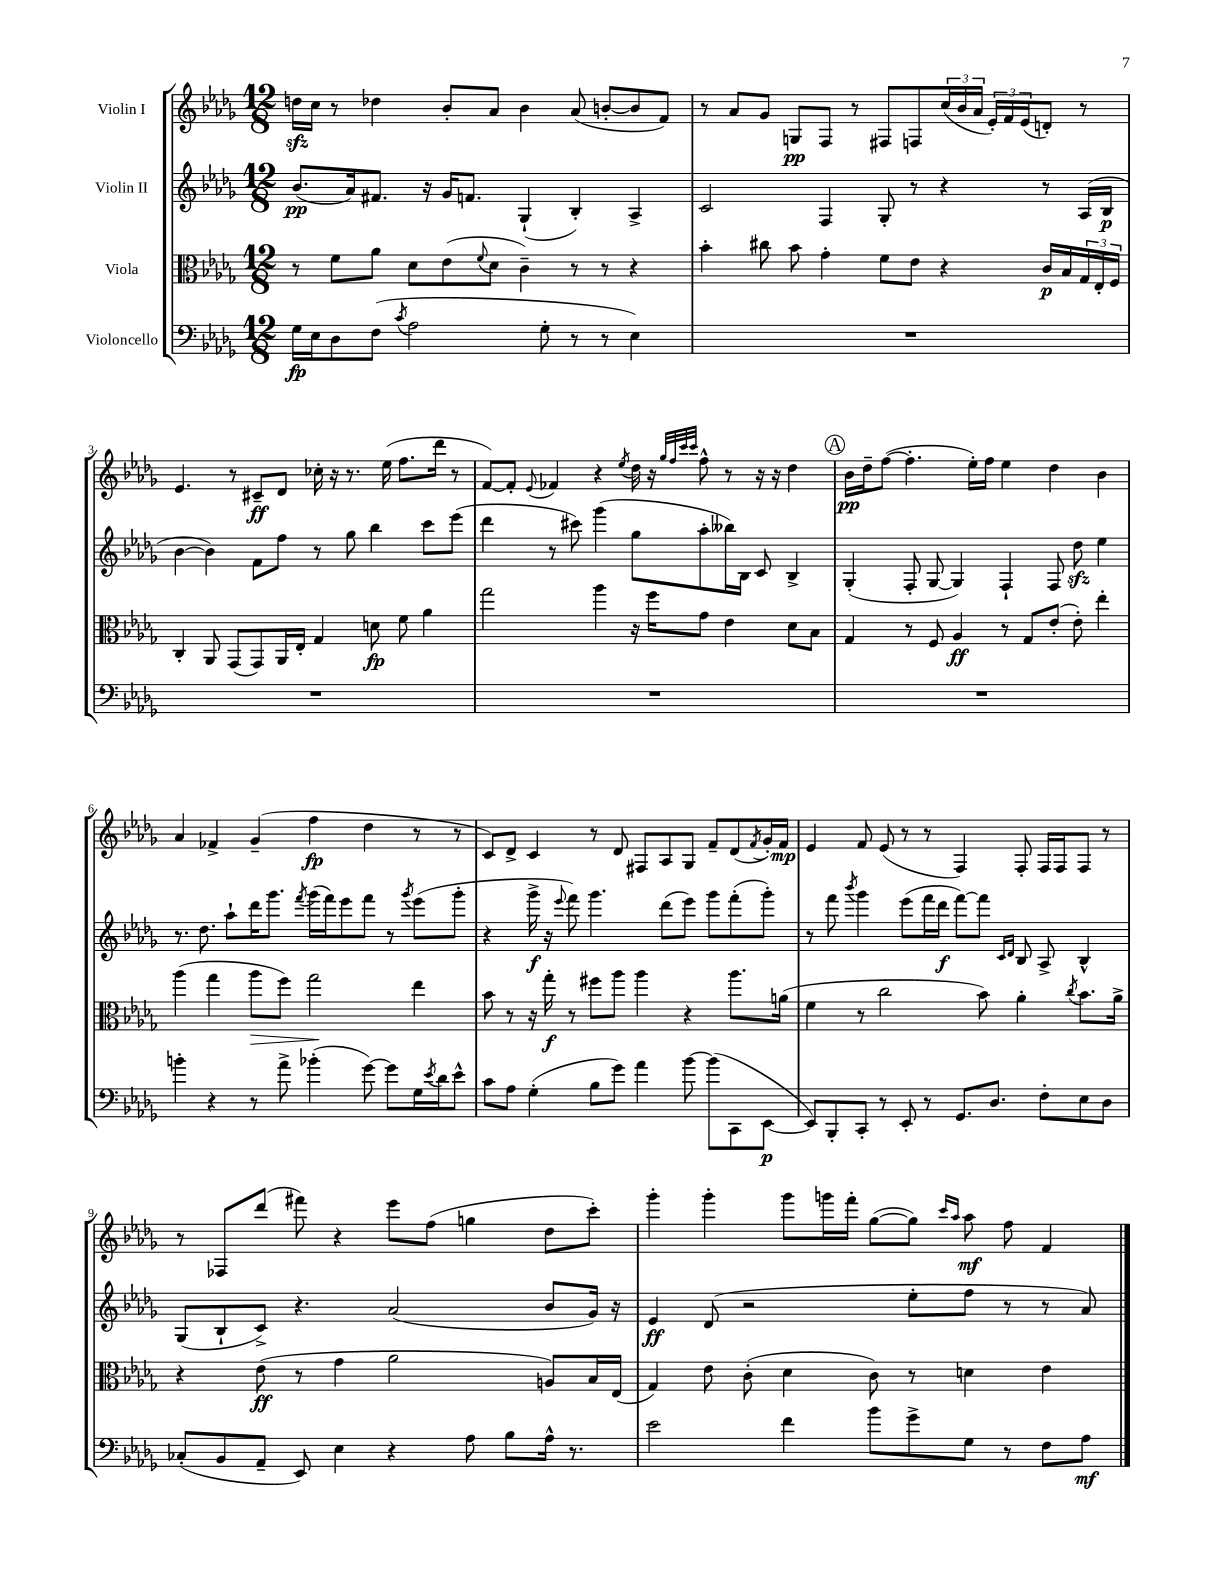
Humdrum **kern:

**kern	**dynam	**kern	**dynam	**kern	**dynam	**kern	**dynam
*part4	*part4	*part3	*part3	*part2	*part2	*part1	*part1
*staff4	*staff4	*staff3	*staff3	*staff2	*staff2	*staff1	*staff1
*I"Violoncello	*	*I"Viola	*	*I"Violin II	*	*I"Violin I	*
*clefF4	*	*clefC3	*	*clefG2	*	*clefG2	*
*k[b-e-a-d-g-]	*	*k[b-e-a-d-g-]	*	*k[b-e-a-d-g-]	*	*k[b-e-a-d-g-]	*
*M12/8	*	*M12/8	*	*M12/8	*	*M12/8	*
=1	=1	=1	=1	=1	=1	=1	=1
16G-\LL	fp	8r	.	(8.b-/L	pp	16ddnzz\LL	.
16E-\J	.	.	.	.	.	16cc\JJ	.
8D-\	.	8f\L	.	.	.	8r	.
.	.	.	.	16a-/k)	.	.	.
(8F\J	.	8a-\J	.	8.f#X/J	.	4dd-X\	.
8qc/	.	.	.	.	.	.	.
2A-\	.	8d-\L	.	.	.	.	.
.	.	.	.	16r	.	.	.
.	.	(8e-\	.	16g-/KL	.	8b-'/L	.
.	.	.	.	8.fn/J	.	.	.
.	.	8qqf/	.	.	.	.	.
.	.	8d-\J	.	.	.	8a-/J	.
.	.	4c~\)	.	(4G-`/	.	4b-\	.
8G-'\	.	.	.	.	.	.	.
8r	.	8r	.	4B-'/)	.	(8a-/	.
8r	.	8r	.	.	.	[8bn'/L	.
4E-\)	.	4r	.	4A-^/	.	8b/]	.
.	.	.	.	.	.	8f/J)	.
=2	=2	=2	=2	=2	=2	=2	=2
1.r	.	4b-'\	.	2c/	.	8r	.
.	.	.	.	.	.	8a-/L	.
.	.	8cc#X\	.	.	.	8g-/J	.
.	.	8b-\	.	.	.	8Gn/L	pp
.	.	4g-'\	.	4F/	.	8F/J	.
.	.	.	.	.	.	8r	.
.	.	8f\L	.	8G-'/	.	8F#X/L	.
.	.	8e-\J	.	8r	.	8Fn/	.
.	.	4r	.	4r	.	(24cc/L	.
.	.	.	.	.	.	24b-/	.
.	.	.	.	.	.	24a-/JJ	.
.	.	.	.	.	.	24e-'/LL)	.
.	.	.	.	.	.	24f/	.
.	.	.	.	.	.	(24e-/J	.
.	.	16c/LL	p	8r	.	8dn'/J)	.
.	.	16B-/	.	.	.	.	.
.	.	24G-/	.	(16A-/LL	.	8r	.
.	.	24E-'/	.	.	.	.	.
.	.	.	.	16B-/JJ	p	.	.
.	.	24F/JJ	.	.	.	.	.
!!LO:LB:g=z
=3	=3	=3	=3	=3	=3	=3	=3
1.r	.	4C'/	.	[4b-\	.	4.e-/	.
.	.	8AA-/	.	4b-\])	.	.	.
.	.	(8GG-/L	.	.	.	8r	.
.	.	8GG-/)	.	8f\L	.	8c#X~/L	ff
.	.	16AA-/L	.	8ff\J	.	8d-/J	.
.	.	16E-'/JJ	.	.	.	.	.
.	.	4G-/	.	8r	.	16cc-X'\	.
.	.	.	.	.	.	16r	.
.	.	.	.	8gg-\	.	8.r	.
.	.	8dn\	fp	4bb-\	.	.	.
.	.	.	.	.	.	(16ee-\	.
.	.	8f\	.	.	.	8.ff\L	.
.	.	4a-\	.	8ccc\L	.	.	.
.	.	.	.	.	.	16ddd-\Jk	.
.	.	.	.	(8eee-\J	.	8r	.
=4	=4	=4	=4	=4	=4	=4	=4
1.r	.	2gg-\	.	4ddd-\	.	[8f/L)	.
.	.	.	.	.	.	8f'/J]	.
.	.	.	.	.	.	8qqe-/	.
.	.	.	.	8r	.	4f-X/	.
.	.	.	.	8ccc#X\)	.	.	.
.	.	4aa-\	.	(4ggg-\	.	4r	.
.	.	.	.	.	.	8qee-/	.
.	.	16r	.	8gg-\L	.	16dd-\	.
.	.	16ff\KL	.	.	.	16r	.
.	.	.	.	.	.	32qqgg-/LLL	.
.	.	.	.	.	.	32qqff/	.
.	.	.	.	.	.	32qqccc/	.
.	.	.	.	.	.	32qqccc/JJJ	.
.	.	8g-\J	.	8aa-'\	.	8ff^^\	.
.	.	4e-\	.	16bb--X\L)	.	8r	.
.	.	.	.	16B-\JJ	.	.	.
.	.	.	.	8c/	.	16r	.
.	.	.	.	.	.	16r	.
.	.	8d-\L	.	4B-^/	.	4dd-\	.
.	.	8B-\J	.	.	.	.	.
!!LO:REH:place=s1:t=A
=5	=5	=5	=5	=5	=5	=5	=5
1.r	.	4G-/	.	(4G-'/	.	16b-\LL	pp
.	.	.	.	.	.	16dd-~\J	.
.	.	.	.	.	.	([8ff\J	.
.	.	8r	.	8F'/	.	4.ff'\]	.
.	.	8F/	.	[8G-/	.	.	.
.	.	4A-/	ff	4G-/])	.	.	.
.	.	.	.	.	.	16ee-'\LL)	.
.	.	.	.	.	.	16ff\JJ	.
.	.	8r	.	4F`/	.	4ee-\	.
.	.	8G-/L	.	.	.	.	.
.	.	(8e-'/J	.	8F/	.	4dd-\	.
.	.	8e-'\)	.	8dd-zz\	.	.	.
.	.	4ee-'\	.	4ee-\	.	4b-\	.
!!LO:LB:g=z
=6	=6	=6	=6	=6	=6	=6	=6
4bn'\	.	(4aa-\	.	8.r	.	4a-/	.
.	.	.	.	8.dd-\	.	.	.
4r	.	4gg-\	.	.	.	4f-X^/	.
.	.	.	.	8aa-`\L	.	.	.
!	!	!	!LO:HP:b	!	!	!	!
8r	.	8aa-\L	>	16ddd-\K	.	(4g-~/	.
.	.	.	.	8.ggg-\J	.	.	.
8a-^\	.	8ff\J)	.	.	.	.	.
.	.	.	.	8qfff/	.	.	.
(4b-X'\	.	2gg-\	.	(16ggg-\LL	.	4ff\	fp
.	.	.	.	16fff\J)	.	.	.
.	.	.	.	8eee-\	.	.	.
[8g-\)	.	.	.	8fff\J	.	4dd-\	.
8g-\L]	.	.	.	8r	.	.	.
.	.	.	.	8qggg-/	.	.	.
16G-\L	.	4ee-\	]	(8eee-\L	.	8r	.
8qe-/	.	.	.	.	.	.	.
16d-\J	.	.	.	.	.	.	.
8e-^^\J	.	.	.	8ggg-'\J	.	8r	.
=7	=7	=7	=7	=7	=7	=7	=7
8c\L	.	8b-\	.	4r	.	8c/L)	.
8A-\J	.	8r	.	.	.	8d-^/J	.
(4G-'\	.	16r	.	16ggg-^\	f	4c/	.
.	.	16gg-'\	f	16r	.	.	.
.	.	.	.	8qqeee-/	.	.	.
.	.	8r	.	8fff\)	.	.	.
8B-\L	.	8ff#X\L	.	4.ggg-\	.	8r	.
8g-\J)	.	8aa-\J	.	.	.	8d-/	.
4a-\	.	4aa-\	.	.	.	8F#X/L	.
.	.	.	.	(8ddd-\L	.	8A-/	.
[8b-\	.	4r	.	8eee-\J)	.	8G-/J	.
(8b-\L]	.	.	.	8ggg-\L	.	8f~/L	.
8CC\	.	8.aa-\L	.	(8fff'\	.	(8d-/	.
.	.	.	.	.	.	8qf/	.
[8EE-\J	p	.	.	8ggg-'\J)	.	16g-'/L)	.
.	.	(16an\Jk	.	.	.	16f/JJ	mp
=8	=8	=8	=8	=8	=8	=8	=8
8EE-/L])	.	4f\	.	8r	.	4e-/	.
8BBB-'/	.	.	.	8fff\	.	.	.
.	.	.	.	8qbbb-/	.	.	.
8CC'/J	.	8r	.	4ggg-\	.	8f/	.
8r	.	2cc\	.	.	.	(8e-/	.
8EE-'/	.	.	.	(8eee-\L	.	8r	.
8r	.	.	.	16fff\L	.	8r	.
.	.	.	.	16ddd-\JJ	f	.	.
8.GG-/L	.	.	.	[8fff\L)	.	4F/)	.
.	.	8b-\)	.	8fff\J]	.	.	.
8.D-/J	.	.	.	.	.	.	.
.	.	.	.	16qqc/LL	.	.	.
.	.	.	.	16qqd-/JJ	.	.	.
.	.	4a-'\	.	8B-/	.	8F'/	.
8F'\L	.	.	.	8A-^/	.	16F/LL	.
.	.	.	.	.	.	16F/J	.
.	.	8qcc/	.	.	.	.	.
8E-\	.	8.b-\L	.	4B-^^/	.	8F/J	.
8D-\J	.	.	.	.	.	8r	.
.	.	16a-^\Jk	.	.	.	.	.
!!LO:LB:g=z
=9	=9	=9	=9	=9	=9	=9	=9
(8C-X'/L	.	4r	.	(8G-/L	.	8r	.
8BB-/	.	.	.	8B-`/	.	8F-X/L	.
8AA-~/J	.	(8e-\	ff	8c^/J)	.	(8ddd-/J	.
8EE-/)	.	8r	.	4.r	.	8fff#X\)	.
4E-\	.	4g-\	.	.	.	4r	.
4r	.	2a-\	.	(2a-/	.	8eee-\L	.
.	.	.	.	.	.	(8ff\J	.
8A-\	.	.	.	.	.	4ggn\	.
8B-\L	.	.	.	.	.	.	.
16A-^^\Jk	.	8An/L)	.	8b-/L	.	8dd-\L	.
8.r	.	.	.	.	.	.	.
.	.	16B-/L	.	16g-/Jk)	.	8ccc'\J)	.
.	.	(16E-/JJ	.	16r	.	.	.
=10	=10	=10	=10	=10	=10	=10	=10
2e-\	.	4G-/)	.	4e-/	ff	4ggg-'\	.
.	.	8e-\	.	(8d-/	.	4ggg-'\	.
.	.	(8c'\	.	2r	.	.	.
4f\	.	4d-\	.	.	.	8ggg-\L	.
.	.	.	.	.	.	16gggn\L	.
.	.	.	.	.	.	16fff'\JJ	.
8b-\L	.	8c\)	.	.	.	([8gg-\L	.
8g-^\	.	8r	.	8ee-'\L	.	8gg-\J])	.
.	.	.	.	.	.	16qqccc/LL	.
.	.	.	.	.	.	16qqaa-/JJ	.
8G-\J	.	4dn\	.	8ff\J	.	8aa-\	mf
8r	.	.	.	8r	.	8ff\	.
8F\L	.	4e-\	.	8r	.	4f/	.
8A-\J	mf	.	.	8a-/)	.	.	.
==	==	==	==	==	==	==	==
*-	*-	*-	*-	*-	*-	*-	*-
